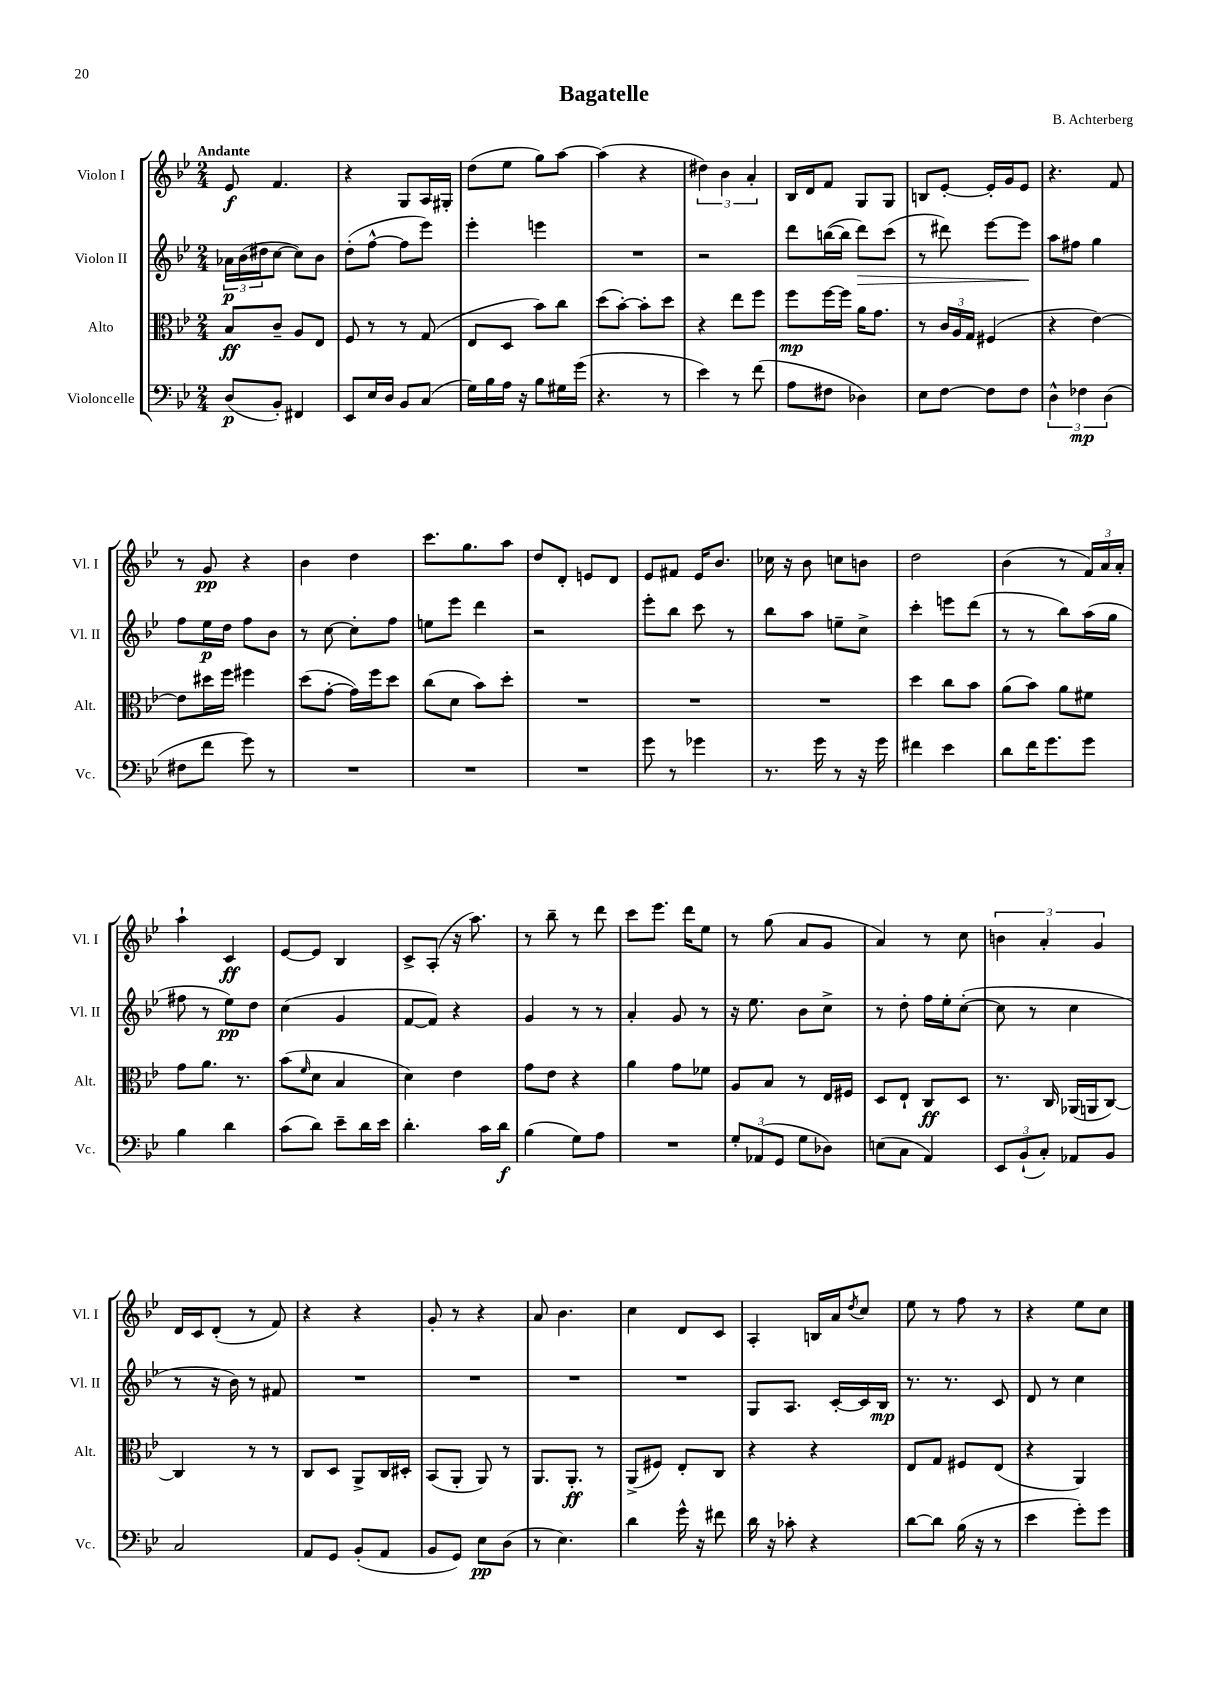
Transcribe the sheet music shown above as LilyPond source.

\header { title = "Bagatelle" composer = "B. Achterberg" }
<<
\new StaffGroup <<
\new Staff = "s0" \with { instrumentName = "Violon I" shortInstrumentName = "Vl. I" } {
    \clef treble \key bes \major \numericTimeSignature \time 2/4 \tempo "Andante"
    ees'8\f f'4. |
    r4 g8 a16 gis16-. |
    d''8( ees''8 g''8) a''8~ |
    a''4( r4 |
    \tuplet 3/2 { dis''4) bes'4 a'4-. } |
    bes16 d'16 f'8 g8 g8 |
    b8 ees'8~-. ees'16-. g'16 ees'8 |
    r4. f'8 |
    r8 g'8\pp r4 |
    bes'4 d''4 |
    c'''8. g''8. a''8 |
    d''8 d'8-. e'8 d'8 |
    ees'8 fis'8 ees'16 bes'8. |
    ces''16 r16 bes'8 c''8 b'8 |
    d''2 |
    bes'4( r8 \tuplet 3/2 { f'16) a'16 a'16-. } |
    a''4-! c'4\ff |
    ees'8~ ees'8 bes4 |
    c'8-> a8-.( r16 a''8.) |
    r8 bes''8-- r8 d'''8 |
    c'''8 ees'''8. d'''16 ees''8 |
    r8 g''8( a'8 g'8 |
    a'4) r8 c''8 |
    \tuplet 3/2 { b'4 a'4-. g'4 } |
    d'16 c'16 d'8-.( r8 f'8) |
    r4 r4 |
    g'8-. r8 r4 |
    a'8 bes'4. |
    c''4 d'8 c'8 |
    a4-. b16 a'16 \acciaccatura { d''8 } c''8 |
    ees''8 r8 f''8 r8 |
    r4 ees''8 c''8 \bar "|." |
}
\new Staff = "s1" \with { instrumentName = "Violon II" shortInstrumentName = "Vl. II" } {
    \clef treble \key bes \major \numericTimeSignature \time 2/4
    \tuplet 3/2 { aes'16\p bes'16( dis''16 } c''8~ c''8) bes'8 |
    d''8-.( f''8~-^ f''8 ees'''8) |
    ees'''4-. e'''4 |
    R2 |
    r2 |
    d'''8 b''16~( b''16 d'''8\>) c'''8( |
    r8 dis'''8) ees'''8~ ees'''8\! |
    a''8 fis''8 g''4 |
    f''8 ees''16\p d''16 f''8 bes'8 |
    r8 c''8~ c''8-. f''8 |
    e''8 ees'''8 d'''4 |
    r2 |
    ees'''8-. bes''8 c'''8 r8 |
    bes''8 a''8 e''8-- c''8-> |
    c'''4-. e'''8 d'''8( |
    r8 r8 bes''8) a''16( g''16 |
    fis''8 r8 ees''8\pp) d''8 |
    c''4( g'4 |
    f'8~ f'8) r4 |
    g'4 r8 r8 |
    a'4-. g'8 r8 |
    r16 ees''8. bes'8 c''8-> |
    r8 d''8-. f''16 ees''16-. c''8~-.( |
    c''8 r8 c''4 |
    r8 r16 bes'16) r8 fis'8 |
    R2 |
    R2 |
    R2 |
    R2 |
    g8 a8. c'16~-. c'16 bes16\mp |
    r8. r8. c'8 |
    d'8 r8 c''4 \bar "|." |
}
\new Staff = "s2" \with { instrumentName = "Alto" shortInstrumentName = "Alt." } {
    \clef alto \key bes \major \numericTimeSignature \time 2/4
    bes8\ff c'8-- a8 ees8 |
    f8 r8 r8 g8( |
    ees8 d8 bes'8) c''8 |
    d''8( bes'8~-.) bes'8-. d''8 |
    r4 ees''8 f''8 |
    f''8\mp f''16~ f''16 a'16 g'8. |
    r8 \tuplet 3/2 { c'16 a16 g16 } fis4( |
    r4 ees'4~) |
    ees'8 dis''16 f''16 fis''4 |
    d''8( g'8~-. g'16) f''16 d''8 |
    c''8( d'8 bes'8) d''8-. |
    R2 |
    R2 |
    R2 |
    d''4 c''8 bes'8 |
    a'8( bes'8) a'8 fis'8 |
    g'8 a'8. r8. |
    bes'8( \grace { f'16 } d'8 bes4 |
    d'4) ees'4 |
    g'8 ees'8 r4 |
    a'4 g'8 fes'8 |
    a8 bes8 r8 ees16 fis16 |
    d8 ees8-! c8\ff d8 |
    r8. c16 aes,16( a,16 c8~) |
    c4 r8 r8 |
    c8 d8 a,8-> c16 dis16-. |
    bes,8( a,8-. a,8) r8 |
    a,8. a,8.-.\ff r8 |
    a,8->( fis8) ees8-. c8 |
    r4 r4 |
    ees8 g8 fis8 ees8( |
    r4 a,4) \bar "|." |
}
\new Staff = "s3" \with { instrumentName = "Violoncelle" shortInstrumentName = "Vc." } {
    \clef bass \key bes \major \numericTimeSignature \time 2/4
    d8\p( bes,8-.) fis,4 |
    ees,8 ees16 d16 bes,8 c8( |
    g16) bes16 a16 r16 bes8 gis16 g'16( |
    r4. r8 |
    ees'4) r8 f'8( |
    a8 fis8 des4) |
    ees8 f8~ f8 f8 |
    \tuplet 3/2 { d4-^ fes4\mp d4( } |
    fis8 f'8 g'8) r8 |
    R2 |
    R2 |
    R2 |
    g'8 r8 ges'4 |
    r8. g'16 r8 r16 g'16 |
    fis'4 ees'4 |
    d'8 f'16 g'8. g'8 |
    bes4 d'4 |
    c'8( d'8) ees'8-- d'16 ees'16 |
    d'4.-. c'16 d'16\f |
    bes4( g8) a8 |
    R2 |
    \tuplet 3/2 { g8-. aes,8( g,8 } g8 des8) |
    e8( c8 a,4) |
    \tuplet 3/2 { ees,8 bes,8-!( c8-.) } aes,8 bes,8 |
    c2 |
    a,8 g,8 bes,8-.( a,8 |
    bes,8 g,8) ees8\pp d8( |
    r8 ees4.) |
    d'4 g'16-^ r16 fis'8 |
    d'16 r16 ces'8-. r4 |
    d'8~ d'8 bes16( r16 r8 |
    ees'4 g'8-.) g'8 \bar "|." |
}
>>
>>
\layout { \context { \Score \remove "Bar_number_engraver" } }
